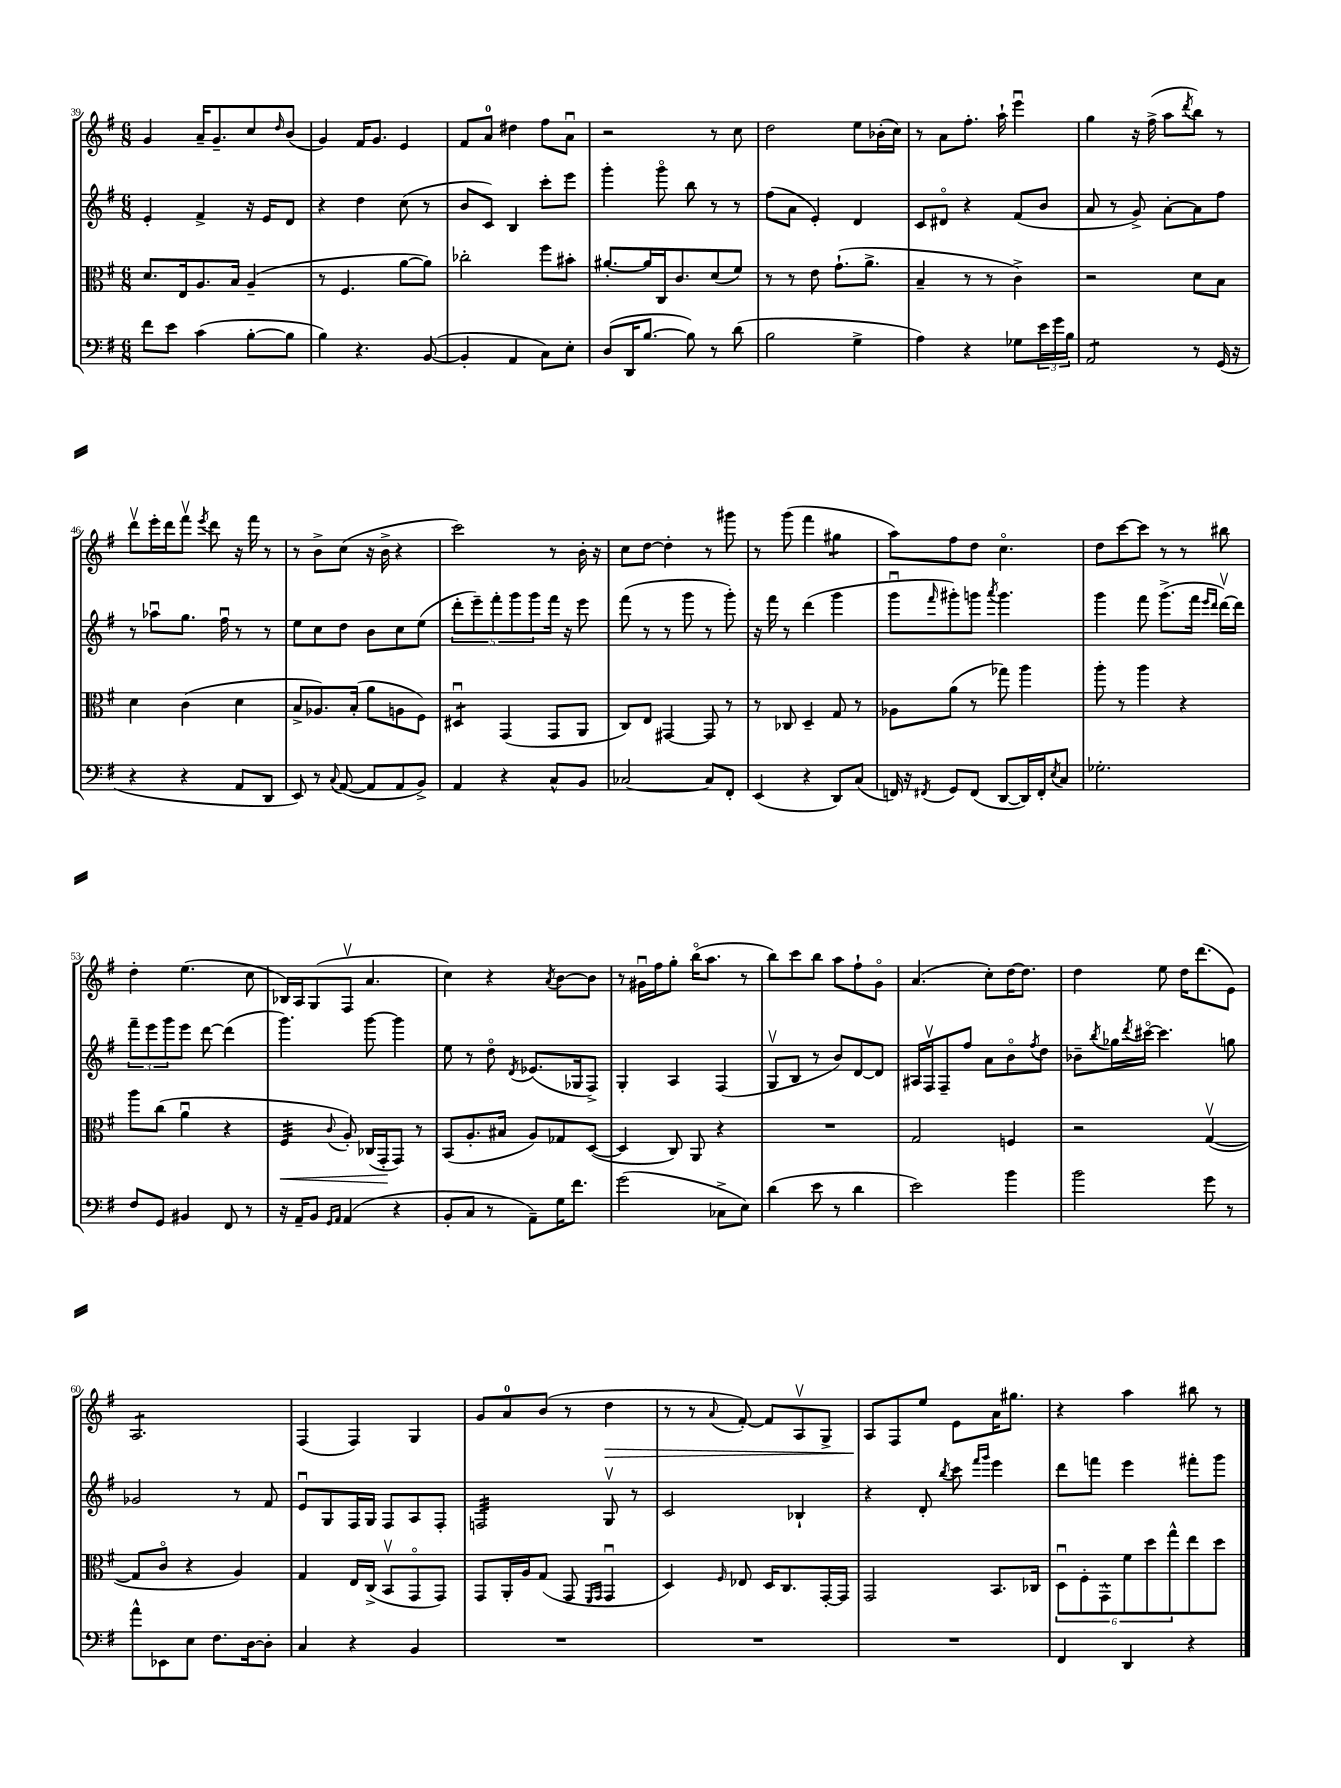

**kern	**kern	**kern	**kern
*staff4	*staff3	*staff2	*staff1
*clefF4	*clefC3	*clefG2	*clefG2
*k[f#]	*k[f#]	*k[f#]	*k[f#]
*M6/8	*M6/8	*M6/8	*M6/8
8f#\L	8.d/L	4e'/	4g/
8e\J	.	.	.
.	16E/k	.	.
(4c\	8.A/	4f#^/	16a~/LK
.	.	.	8.g~/
.	16B/Jk	.	.
[8B'\L	(4A~/	16r	8cc/
.	.	16e/LK	.
.	.	.	16qqdd/
8B\]J	.	8d/J	(8b/J
=	=	=	=
4B\)	8r	4r	4g/)
.	4.F#/	.	.
4.r	.	4dd\	16f#/LK
.	.	.	8.g/J
.	[8a\L	(8cc\	4e/
([8BB/	8a\]J)	8r	.
=	=	=	=
4BB'/]	2cc-'\	8b/L	8f#/L
.	.	8c/J)	8a/J
4AA/	.	4B/	4dd#\
8C\L)	8ff#\L	8ccc'\L	8ff#\L
8E'\J	8b#'\J	8eee\J	8au\J
=	=	=	=
(8D/L	[8.a#'/L	4ggg'\	2r
16DD/K	.	.	.
[8.B/J	16a#/]L	.	.
.	16C/J	8gggo\	.
.	8.c/	.	.
8B\])	.	8bb\	.
8r	(8d/	8r	8r
(8d\	8f#/J)	8r	8cc\
=	=	=	=
2B\	8r	(8ff#\L	2dd\
.	8r	8a\J	.
.	8e\	4e'/)	.
.	(8.g`\L	.	.
4G^\	.	4d/	8ee\L
.	8.a^\J	.	.
.	.	.	(16b-'\L
.	.	.	16cc\JJ)
=	=	=	=
4A\)	4B~/	8c/L	8r
.	.	8d#o/J	8a\L
4r	8r	4r	8.ff#'\J
.	8r	.	.
.	.	.	16aa`\
8G-\L	4c^\)	(8f#/L	4eeeu\
24e\L	.	8b/J	.
24g\	.	.	.
24B\JJ	.	.	.
=	=	=	=
2AA/	2r	8a/	4gg\
.	.	8r	.
.	.	8g^/)	16r
.	.	.	(16ff#^\
.	.	[8a'\L	8aa\L
.	.	.	8qddd/
8r	8d\L	8a\]	8bb\J)
(16GG/	8B\J	8ff#\J	8r
16r	.	.	.
=	=	=	=
4r	4d\	8r	8dddv\L
.	.	8aa-u\L	16eee'\L
.	.	.	16ddd\J
4r	(4c\	8.gg\J	8fff#v\J
.	.	.	8qeee/
.	.	.	8ddd\
.	.	16ff#u\	.
8AA/L	4d\	8r	16r
.	.	.	16fff#\
8DD/J	.	8r	8r
=	=	=	=
8EE/)	8B^/L	8ee\L	8r
8r	8.A-/)	8cc\	8b^\L
8qqC/	.	.	.
([8AA/	.	8dd\J	(8cc\J
.	(16B'/Jk	.	.
8AA/]L	8a\L	8b\L	16r
.	.	.	16b^\
8AA/	8A\	8cc\	4r
8BB^/J)	8F#\J)	(8ee\J	.
=	=	=	=
4AA/	4D#u/	10ddd'\L	2ccc\)
.	.	10eee~\)	.
.	.	10fff#'\	.
4r	(4GG/	.	.
.	.	10ggg\	.
.	.	10ggg\	.
8C^^/L	8GG/L	16fff#\Jk	8r
.	.	16r	.
8BB/J	8AA/J	8eee\	16b'\
.	.	.	16r
=	=	=	=
[2C-/	8C/L)	(8fff#\	8cc\L
.	8E/J	8r	[8dd\J
.	[4GG#/	8r	4dd'\]
.	.	8ggg\	.
8C-/]L	8GG#/]	8r	8r
8FF#'/J	8r	8ggg'\)	8ggg#\
=	=	=	=
(4EE/	8r	16r	8r
.	.	16fff#\	.
.	8C-/	8r	(8ggg\
4r	4D~/	(4ddd\	4fff#\
8DD/L)	8G/	4ggg\	4gg#\
(8C/J	8r	.	.
=	=	=	=
16FF/)	8A-\L	8gggu\L	8aa\L)
16r	.	.	.
8qFF#/	.	16qqfff#/	.
8GG/L	(8a\J	8ggg#'\)	8ff#\
(8FF#/J	8r	8ggg\J	8dd\J
.	.	8qaaa/	.
[8DD/L	8gg-\)	4.ggg\	4.cco\
16DD/]L)	4aa\	.	.
16FF#'/J	.	.	.
8qE/	.	.	.
8C/J	.	.	.
=	=	=	=
2.G-'\	8aa'\	4ggg\	8dd\L
.	8r	.	[8ccc\
.	4aa\	8fff#\	8ccc\]J
.	.	(8.ggg^\L	8r
.	4r	.	8r
.	.	16fff#\Jk	.
.	.	16qqeee/LL	.
.	.	16qqddd/JJ	.
.	.	[16dddv\LL)	8bb#\
.	.	16ddd\]JJ	.
=	=	=	=
8F#/L	8aa\L	12fff#~\L	4dd'\
.	.	12eee\	.
8GG/J	(8cc\J	.	.
.	.	12ggg\	.
4BB#/	4au\	8eee\J	(4.ee\
.	.	[8ddd\	.
8FF#/	4r	(4ddd\]	.
8r	.	.	8cc\
=	=	=	=
16r	4F#/	4.ggg\)	16B-/LL)
16AA~/LK	.	.	16A/J
8BB/J	.	.	(8G/
16qqGG/LL	.	.	.
16qqAA/JJ	8qqc/	.	.
(4AA/	8A'/)	.	8F#v/J
.	(16C-/LL	[8ggg\	4.a/
.	16GG'/J	.	.
4r	8GG/J)	4ggg\]	.
.	8r	.	.
=	=	=	=
8BB'/L	(8BB/L	8ee\	4cc\)
8C/J	8.A'/	8r	.
8r	.	8ddo\	4r
.	16B#/Jk	.	.
.	.	8qd/	.
8AA~\L)	8A/L)	(8.e-/L	.
.	.	.	8qa/
16G\K	8G-/	.	[8b\L
8.f#\J	.	16G-/k	.
.	([8D/J	8F#^/J)	8b\]J
=	=	=	=
(2g\	4D/]	4G'/	8r
.	.	.	16g#u\LL
.	.	.	16ff#\J
.	8C/)	4A/	8gg'\J
.	8AA/	.	(16bbo\LK
.	.	.	8.aa\J
8C-^\L	4r	(4F#/	.
8E\J)	.	.	8r
=	=	=	=
(4d\	2.r	8Gv/L	8bb\L)
.	.	8B/J	8ccc\
8e\	.	8r	8bb\J
8r	.	8b/L)	8aa\L
4d\	.	[8d/	8ff#`\
.	.	8d/]J	8go\J
=	=	=	=
2e\)	2G/	16A#/LL	(4.a/
.	.	16F#v/J	.
.	.	8F#~/	.
.	.	8ff#/J	.
.	.	8a\L	8cc'\L)
4b\	4F/	8bo\	[16dd\K
.	.	.	8.dd\]J
.	.	8qff#/	.
.	.	8dd\J	.
=	=	=	=
2b\	2r	8b-~\L	4dd\
.	.	8qbb/	.
.	.	16gg-\L	.
.	.	8qddd/	.
.	.	[16ccc#o\JJ	.
.	.	4.ccc#\]	8ee\
.	.	.	16dd\LK
.	.	.	(8.ddd\
8g\	([4Gv/	.	.
8r	.	8gg\	8e\J)
=	=	=	=
8a^^\L	8G/]L	2g-/	2.A/
8EE-\	8co/J	.	.
8E\J	4r	.	.
8.F#\L	.	.	.
.	4A/)	8r	.
[16D\k	.	.	.
8D'\]J	.	8f#/	.
=	=	=	=
4C/	4G/	8eu/L	(4F#/
.	.	8G/	.
4r	16E/LL	16F#/L	4F#/)
.	(16C^/JJ	16G/JJ	.
.	8BBv/L	8F#/L	.
4BB/	8GGo/	8A/	4G/
.	8GG/J)	8F#'/J	.
=	=	=	=
2.r	8GG/L	2F/	8g/L
.	16AA'/L	.	8a/
.	16A/J	.	.
.	(8G/J	.	(8b/J
.	8GG/	.	8r
.	16qqFF#/LL	.	.
.	16qqGG/JJ	.	.
.	4GGu/	8Gv/	4dd\
.	.	8r	.
=	=	=	=
2.r	4D/)	2c/	8r
.	.	.	8r
.	16qqF#/	.	8qqa/
.	8E-/	.	[8f#'/)
.	16D/LK	.	8f#/]L
.	8.C/	.	.
.	.	4B-`/	8Av/
.	[16GG'/L	.	8G^/J
.	16GG/]JJ	.	.
=	=	=	=
2.r	2GG/	4r	8A/L
.	.	.	8F#/
.	.	8d'/	8ee/J
.	.	8qbb/	.
.	.	8ccc\	8e\L
.	.	16qqfff#/LL	.
.	.	16qqggg/JJ	.
.	8.BB/L	4eee\	16a\K
.	.	.	8.gg#\J
.	16C-/Jk	.	.
=	=	=	=
4FF#/	12Du\L	8ddd\L	4r
.	12F#'\	.	.
.	.	8fff\J	.
.	12GG^^\	.	.
4DD/	12f#\	4eee\	4aa\
.	12dd\	.	.
.	12gg^^\	.	.
4r	8ee\	8fff#'\L	8bb#\
.	8dd\J	8ggg\J	8r
==	==	==	==
*-	*-	*-	*-
